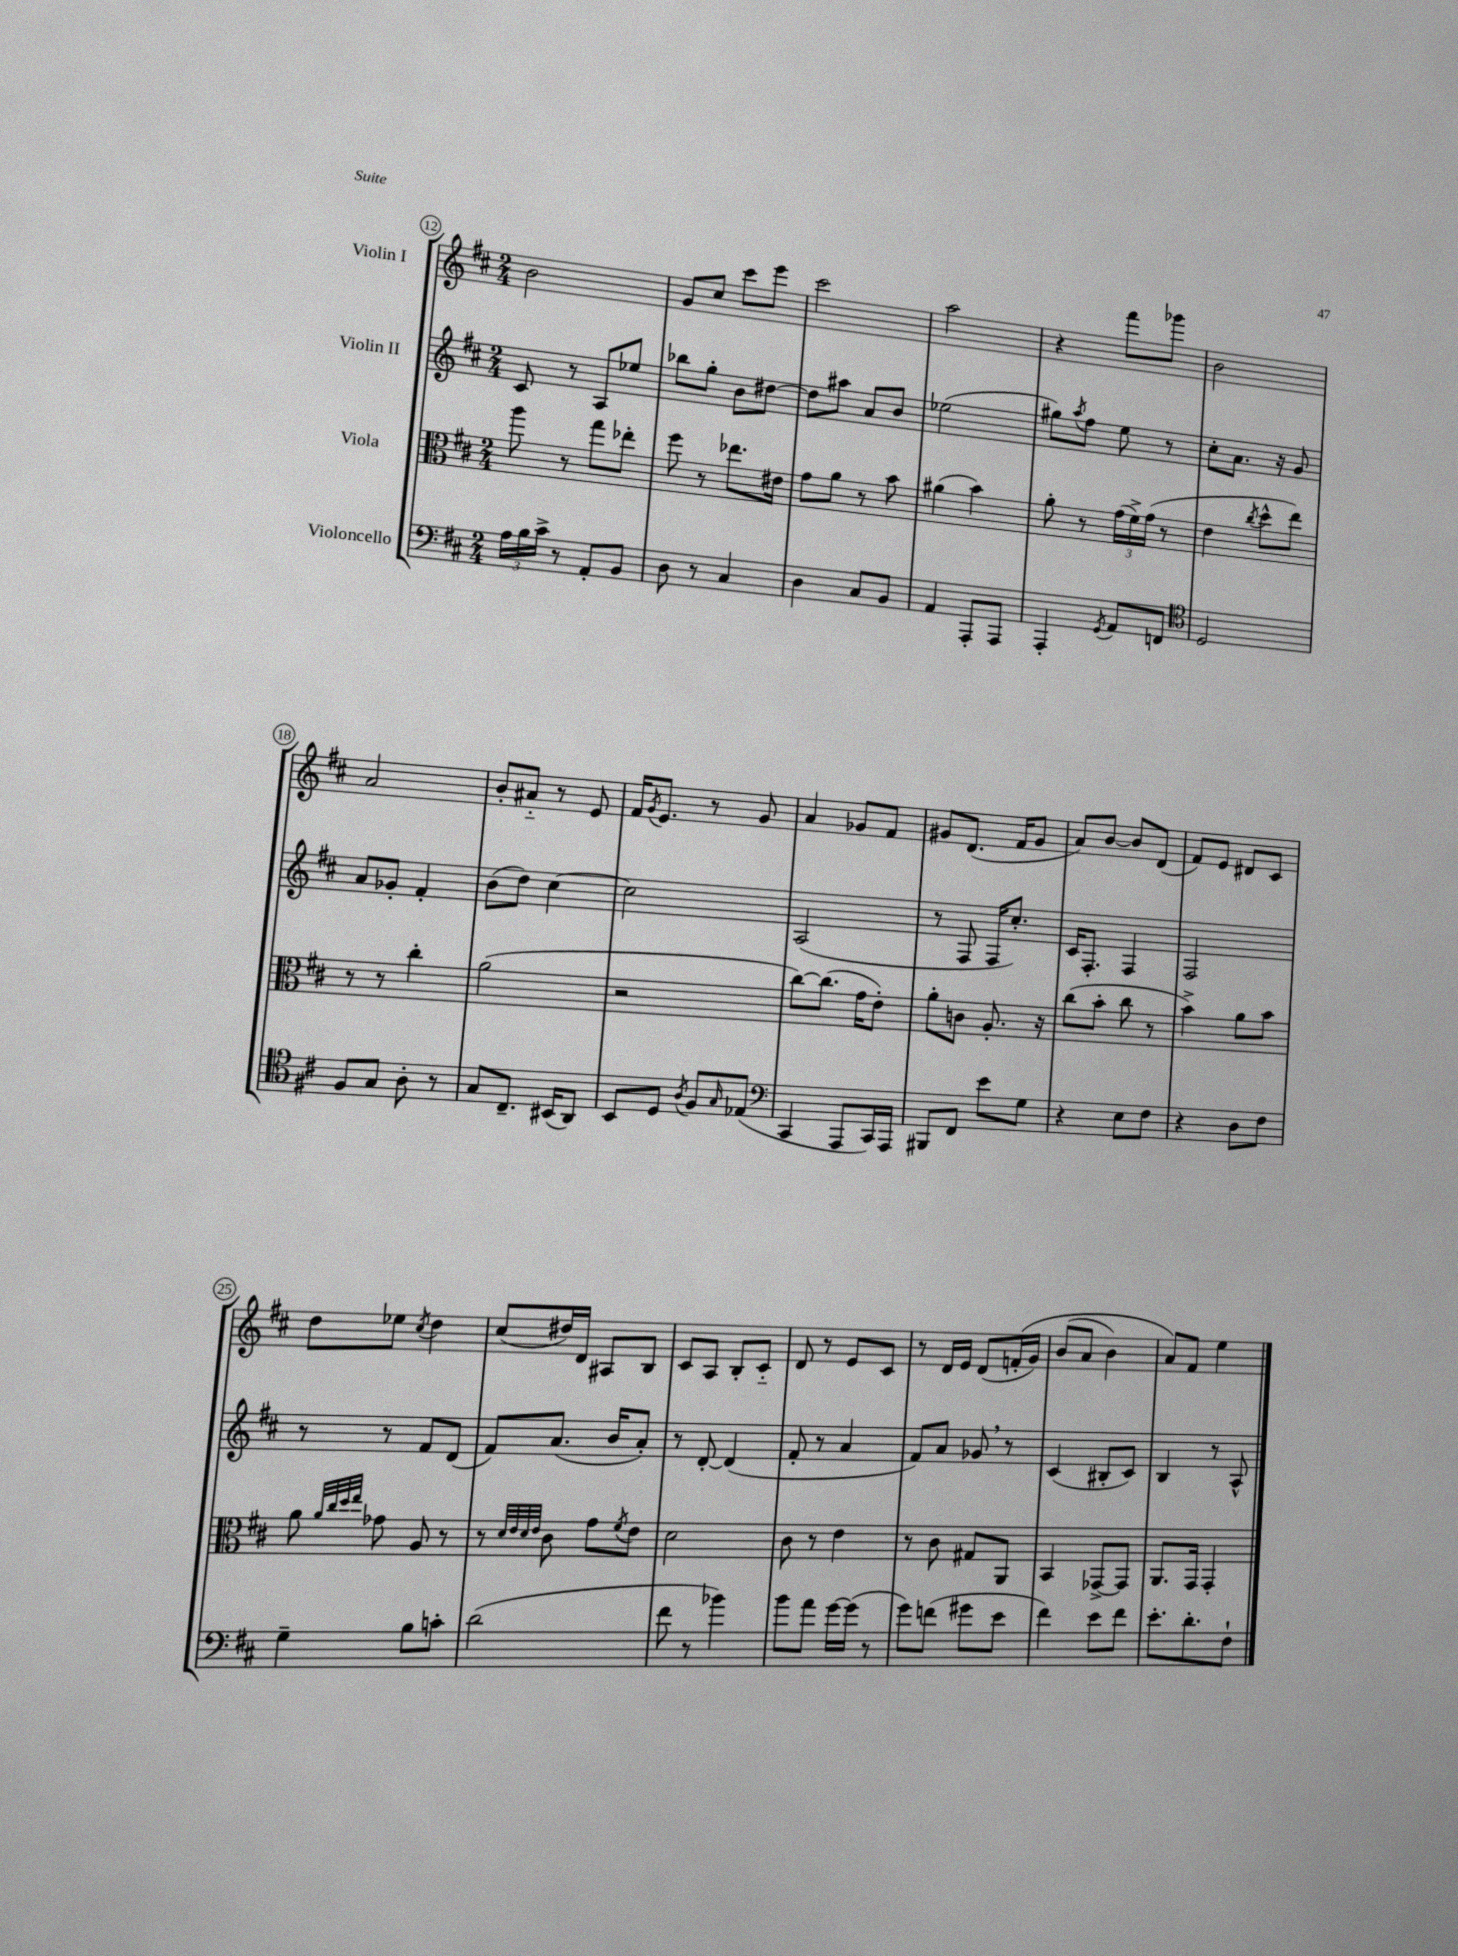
<<
\new StaffGroup <<
\new Staff = "s0" \with { instrumentName = "Violin I" } {
    \clef treble \key d \major \numericTimeSignature \time 2/4
    b'2 |
    g'8 cis''8 cis'''8 e'''8 |
    cis'''2 |
    a''2 |
    r4 fis'''8 ges'''8 |
    b'2 |
    a'2 |
    b'8-. ais'8-_ r8 e'8 |
    fis'16 \acciaccatura { g'8 } e'8. r8 g'8 |
    a'4 ges'8 fis'8 |
    gis'8 d'8.( fis'16 gis'8 |
    a'8) b'8~ b'8 d'8( |
    fis'8) e'8 dis'8 cis'8 |
    d''8 ees''8 \acciaccatura { cis''8 } d''4 |
    cis''8( dis''16) d'16 ais8 b8 |
    cis'8 a8 b8-. cis'8-_ |
    d'8 r8 e'8 cis'8 |
    r8 d'16 e'16 d'8( f'16-.\( g'16) |
    b'8( a'8 b'4) |
    a'8\) fis'8 e''4 \bar "|." |
}
\new Staff = "s1" \with { instrumentName = "Violin II" } {
    \clef treble \key d \major \numericTimeSignature \time 2/4
    cis'8 r8 a8 ees''8 |
    bes''8 g''8-. b'8 dis''8~ |
    dis''8 ais''8 a'8 b'8 |
    ees''2( |
    gis''8) \acciaccatura { a''8 } fis''8 e''8 r8 |
    cis''8-. a'8. r16 g'8 |
    a'8 ges'8-. fis'4-. |
    b'8( d''8) cis''4~ |
    cis''2 |
    a2( |
    r8 fis8 fis16 cis''8.-.) |
    cis'16 fis8.-. fis4 |
    fis2 |
    r8 r8 fis'8 d'8( |
    fis'8) a'8.( b'16 a'8-.) |
    r8 d'8~-. d'4( |
    fis'8-. r8 a'4 |
    fis'8) a'8 ges'8 \breathe r8 |
    cis'4( bis8-. cis'8) |
    b4 r8 a8-^ \bar "|." |
}
\new Staff = "s2" \with { instrumentName = "Viola" } {
    \clef alto \key d \major \numericTimeSignature \time 2/4
    a''8 r8 g''8 ees''8-. |
    fis''8 r8 ees''8. eis'16 |
    g'8 a'8 r8 b'8 |
    ais'4( b'4) |
    a'8-. r8 \tuplet 3/2 { g'16( fis'16->) g'16( } r8 |
    e'4 \acciaccatura { cis''8 } d''8-^ e''8) |
    r8 r8 cis''4-. |
    a'2( |
    r2 |
    cis''8~) cis''8.( g'16 e'8-.) |
    a'8-. c'8 a8.-. r16 |
    cis''8( b'8-. cis''8 r8 |
    b'4->) a'8 b'8 |
    a'8 \grace { a'32 cis''32 d''32 e''32 } ges'8 a8 r8 |
    r8 \grace { d'32 e'32 d'32 e'32 } cis'8 g'8 \acciaccatura { fis'8 } e'8 |
    d'2 |
    cis'8 r8 e'4 |
    r8 cis'8 gis8 a,8 |
    b,4 ges,8~-> ges,8 |
    a,8. g,16 g,4-. \bar "|." |
}
\new Staff = "s3" \with { instrumentName = "Violoncello" } {
    \clef bass \key d \major \numericTimeSignature \time 2/4
    \tuplet 3/2 { a16 b16 cis'16-> } r8 a,8-. b,8 |
    d8 r8 cis4 |
    d4 cis8 b,8 |
    a,4 a,,8-. a,,8 |
    a,,4-. \acciaccatura { g,8 } a,8 f,8 |
    \clef tenor d2 |
    fis8 g8 a8-. r8 |
    g8 cis8.-- bis,16( a,8) |
    b,8 d8 \acciaccatura { a8 } fis8 \grace { g16 } ees8( |
    \clef bass cis,4 a,,8 cis,16) a,,16 |
    bis,,8 fis,8 e'8 g8 |
    r4 e8 fis8 |
    r4 d8 fis8 |
    g4-- b8 c'8-. |
    d'2( |
    fis'8 r8 bes'4) |
    b'8 a'8 g'16~ g'16( r8 |
    g'8) f'8( gis'8 e'8 |
    fis'4) e'8 fis'8 |
    e'8.-. d'8.-. fis8-! \bar "|." |
}
>>
>>
\layout { \context { \Score currentBarNumber = #12 \override BarNumber.stencil = #(make-stencil-circler 0.1 0.3 ly:text-interface::print) } }
